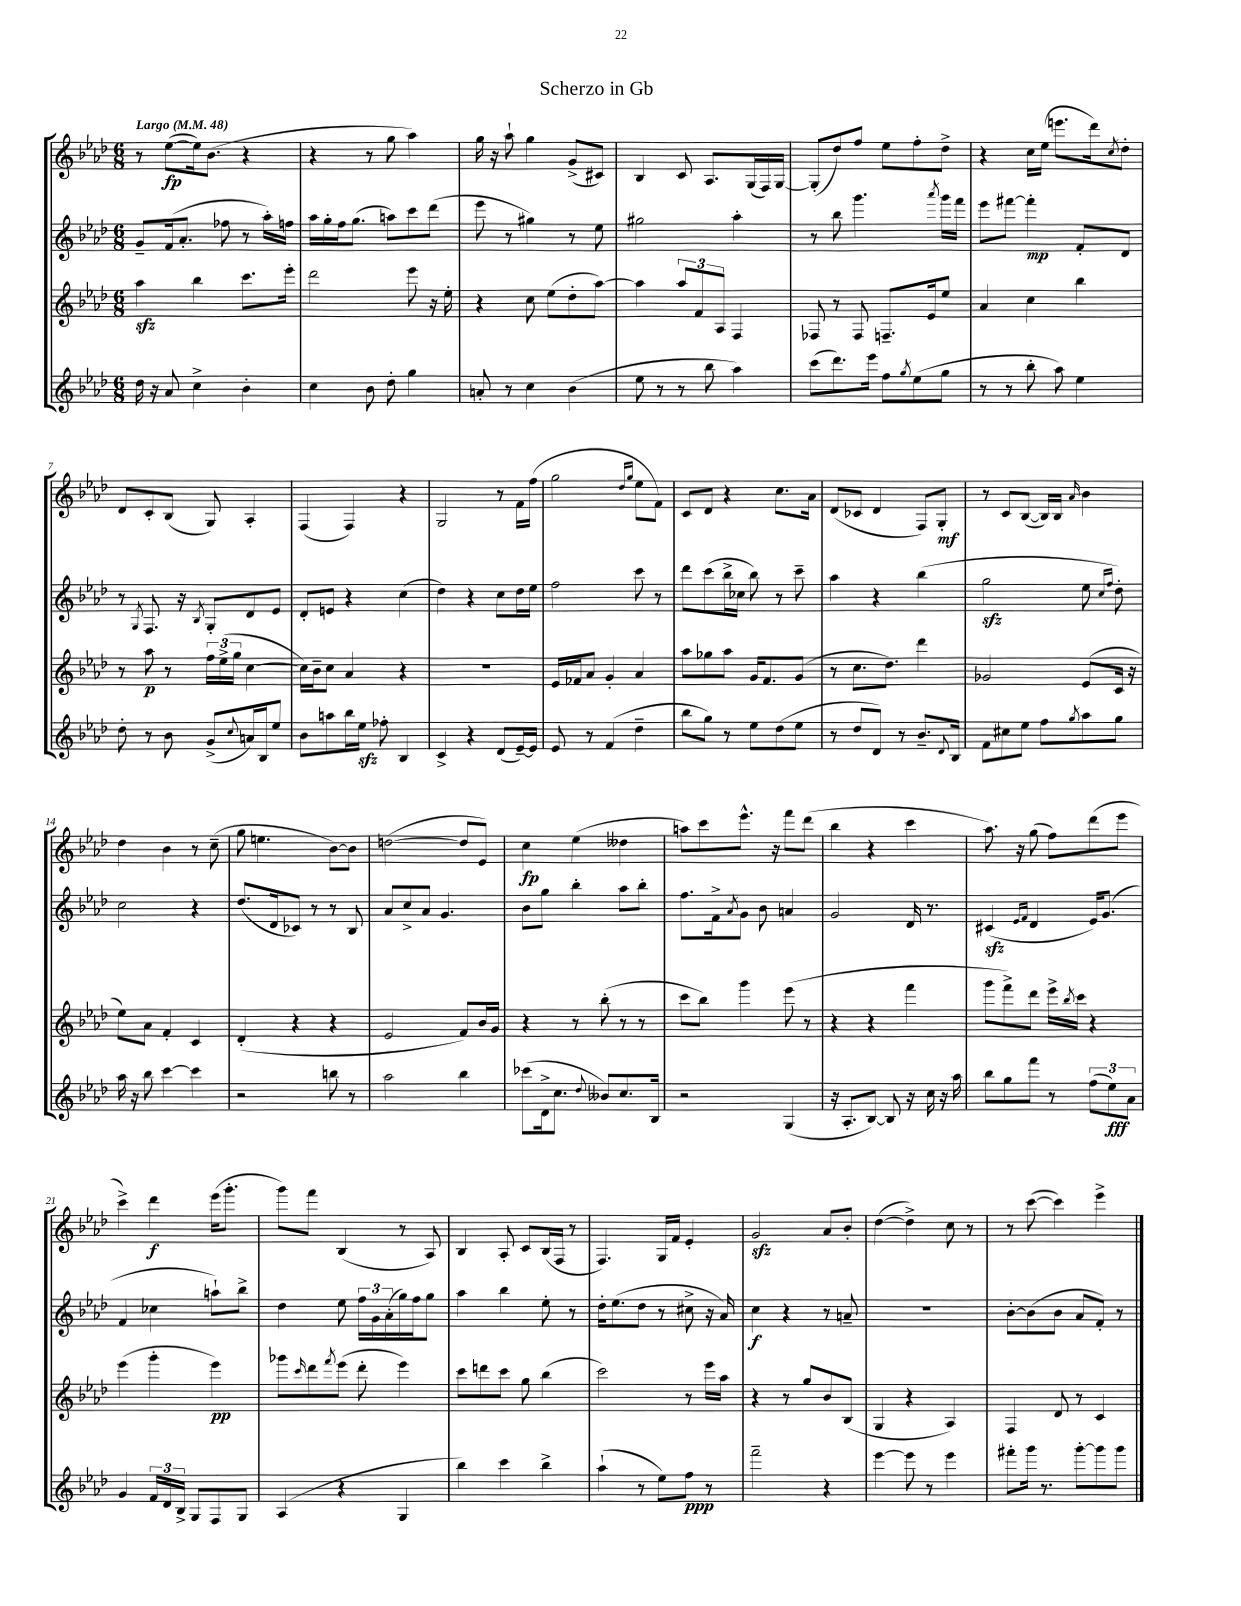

**kern	**kern	**kern	**kern
*staff4	*staff3	*staff2	*staff1
*clefG2	*clefG2	*clefG2	*clefG2
*k[b-e-a-d-]	*k[b-e-a-d-]	*k[b-e-a-d-]	*k[b-e-a-d-]
*M6/8	*M6/8	*M6/8	*M6/8
*MM48	*MM48	*MM48	*MM48
16dd-\	4aa-\	8g~/L	8r
16r	.	.	.
8a-/	.	(16f/k	([8ee-\L
.	.	8.a-'/J	.
4cc^\	4bb-\	.	16ee-\]k)
.	.	.	(8.b-\J
.	.	8ff-\	.
4b-'\	8.ccc\L	8r	4r
.	.	16aa-'\LL)	.
.	16eee-'\Jk	16ff\JJ	.
=	=	=	=
4cc\	2ddd-\	16aa-\LL	4r
.	.	16gg'\	.
.	.	16ff\J	.
.	.	(8.gg\J	.
8b-\	.	.	8r
8dd-'\	.	8aa\L)	8gg\
4gg\	8eee-\	8ccc\	4aa-\)
.	16r	(8ddd-\J	.
.	16ee-'\	.	.
=	=	=	=
8a'/	4r	8eee-\	16gg\
.	.	.	16r
8r	.	8r	8aa-`\
4cc\	8cc\	4gg#\)	4gg\
.	(8ee-\L	.	.
(4b-\	8dd-'\	8r	(8g^/L
.	[8aa-\J)	8ee-\	8c#/J)
=	=	=	=
8ee-\	4aa-\]	2gg#\	4B-/
8r	.	.	.
8r	12aa-/L	.	8c/
.	12f/	.	.
8bb-\	.	.	8.A-/L
.	12A-/J	.	.
4aa-\)	4F/	4aa-'\	.
.	.	.	(16G/L
.	.	.	16F/)
.	.	.	[16G/JJ
=	=	=	=
(8ccc\L	8F-/	8r	(8G'/]L
8.ddd-\)	8r	8bb-\	8dd-/)
.	8F-/	4.ggg\	8ff/J
16eee-\Jk	.	.	.
8ff\L	8.F~/L	.	8ee-\L
8qgg/	.	.	.
(8ee-\	.	.	8ff'\
.	16e-/k	.	.
.	.	8qaaa-/	.
8gg\J	8ee-/J	16ggg\LL	8dd-^\J
.	.	16fff\JJ	.
=	=	=	=
8r	4a-/	8eee-\L	4r
8r	.	[8fff#\J	.
8bb-'\	4cc\	4fff#'\]	16cc\LL
.	.	.	(16ee-\JJ
8aa-\)	.	.	8.eee\L
4ee-\	4bb-\	8f'/L	.
.	.	.	16ddd-\k)
.	.	.	8qcc/
.	.	8d-/J	8dd-'\J
=	=	=	=
8dd-'\	8r	8r	8d-/L
.	.	8qG/	.
8r	8aa-\	8.F/	8c'/
8b-\	8r	.	(8B-/J
.	.	16r	.
.	.	8qB-/	.
(8g^/L	24ff\LL	8G'/L	8G/)
.	(24ee-^\	.	.
.	24gg\JJ	.	.
8qqcc/	.	.	.
16a/L)	[4cc\	8d-/	4A-'/
16B-/J	.	.	.
8ee-/J	.	8e-/J	.
=	=	=	=
8b-\L	16cc\]LL)	8d-'/L	(4F/
.	16b-~\J	.	.
8aa\	8cc\J	8e/J	.
16bb-\L	4a-/	4r	4F/)
16ee-\JJ	.	.	.
8ff-'\	.	.	.
4B-/	4r	(4cc\	4r
=	=	=	=
4c^/	2.r	4dd-\)	2G/
4r	.	4r	.
(8d-/L	.	8cc\L	8r
[16e-~/L)	.	16dd-\L	16f\LL
16e-/]JJ	.	16ee-\JJ	(16ff\JJ
=	=	=	=
8e-/	16e-/LL	2ff\	2gg\
.	16f-/J	.	.
8r	8a-/J	.	.
(4f/	4g'/	.	.
.	.	.	16qqdd-/LL
.	.	.	16qqgg/JJ
4dd-~\	4a-/	8ccc\	8ee-\L
.	.	8r	8f\J)
=	=	=	=
8bb-\L	8aa-\L	8ddd-\L	8c/L
8gg\J)	8gg-\	(8ccc\	8d-/J
8r	8aa-\J	16bb-^\L	4r
.	.	16cc-\JJ	.
8ee-\L	16g/LK	8bb-\)	.
.	8.f/	.	.
(8dd-\	.	8r	8.cc\L
8ee-\J	(8g/J	8ccc~\	.
.	.	.	16a-\Jk
=	=	=	=
8r	8r	4aa-\	(8d-/L
8dd-/L	8.cc\L	.	8c-/J
8d-/J)	.	4r	4d-/
.	8.dd-\J)	.	.
8r	.	.	.
8.b-~/L	4ddd-\	(4bb-\	8F/L)
.	.	.	8G'/J
8qqd-/	.	.	.
16B-/Jk	.	.	.
=	=	=	=
8f\L	2g-/	2gg\	8r
8cc#\	.	.	8c/L
8ee-\J	.	.	([8B-/J
8ff\L	.	.	16B-/]LL)
.	.	.	16B-/JJ
8qgg/	.	.	16qqa-/
8aa-\	(8e-/L	8ee-\	4b-\
.	.	16qqcc/LL	.
.	.	16qqff/JJ	.
8gg\J	16c/Jk	8dd-'\)	.
.	16r	.	.
=	=	=	=
16aa-\	8ee-\L)	2cc\	4dd-\
16r	.	.	.
8bb-\	8a-\J	.	.
[4ccc\	4f'/	.	4b-\
4ccc\]	4c/	4r	8r
.	.	.	(8cc~\
=	=	=	=
2r	(4d-'/	(8.dd-/L	8gg\
.	.	.	4.ee\
.	.	16d-/k	.
.	4r	8c-/J)	.
.	.	8r	.
8bb\	4r	8r	[8b-\L)
8r	.	8B-/	8b-\]J
=	=	=	=
2aa-\	2e-/	8a-/L	([2dd\
.	.	8cc^/	.
.	.	8a-/J	.
.	.	4.g/	.
4bb-\	8f/L)	.	8dd/]L
.	16b-/L	.	8e-/J)
.	16g/JJ	.	.
=	=	=	=
(8ccc-\L	4r	8b-\L	4cc\
16d-^\k	.	8gg\J	.
8.cc\J	.	.	.
.	8r	4bb-'\	(4ee-\
8qqdd-/	.	.	.
8b--/L)	(8bb-'\	.	.
8.cc/	8r	8aa-\L	4dd--\
.	8r	8bb-'\J	.
16B-/Jk	.	.	.
=	=	=	=
2r	8ccc\L	8.ff\L	8aa\L)
.	8bb-\J)	.	8ccc\
.	.	16f^\k	.
.	.	8qa-/	.
.	4ggg\	8g\J	8.eee-^^\J
.	.	8b-\	.
.	.	.	16r
(4G/	(8eee-\	4a/	8fff\L
.	8r	.	(8ddd-\J
=	=	=	=
16r	4r	2g/	4bb-\
8.A-'/L	.	.	.
[8B-/J)	4r	.	4r
8B-/]	.	.	.
16r	4fff\	16d-/	4ccc\
16cc\	.	8.r	.
16r	.	.	.
16aa-\	.	.	.
=	=	=	=
8bb-\L	8ggg\L	(4c#/	8.aa-\)
8gg\	8fff^\)	.	.
.	.	.	16r
.	.	16qqe-/LL	.
.	.	16qqf/JJ	.
8fff\J	8ddd-\J	4d-/	(8gg\
8r	16eee-^\LL	.	8ff\L)
.	8qbb-/	.	.
.	16ccc\JJ	.	.
(12ff\L	4r	16e-/LK)	(8ddd-\
.	.	(8.g/J	.
12ee-\)	.	.	.
.	.	.	8eee-\J
12a-\J	.	.	.
=	=	=	=
4g/	(4eee-\	4f/	4ccc^\)
24f/LL	4ggg'\	4cc-\	4ddd-\
24d-/	.	.	.
24B-^/JJ	.	.	.
8G/L	.	.	.
8F/	4eee-\)	8aa`\L)	(16eee-\LK
.	.	.	8.ggg'\J
8G/J	.	8bb-^\J	.
=	=	=	=
(4A-/	8ggg-\L	4dd-\	8ggg\L)
.	16qqccc/	.	.
.	8ddd-\	.	8fff\J
.	8qfff/	.	.
4r	(8eee-\J	8ee-\	(4B-/
.	8ddd-'\	24ff\LL	.
.	.	24g\	.
.	.	(24a-'\	.
4G/	4eee-\)	16gg\)	8r
.	.	16ff\J	.
.	.	8gg\J	8A-/)
=	=	=	=
4bb-\)	8ccc\L	4aa-\	4B-/
.	8ddd\	.	.
4ccc\	8ccc\J	4bb-\	8A-'/
.	8gg\	.	8c/L
4bb-^\	(4bb-\	8ee-'\	(16B-/L
.	.	.	16F/JJ
.	.	8r	8r
=	=	=	=
(4aa-`\	2ccc\)	16dd-'\LK	4.F/)
.	.	(8.ee-\	.
8r	.	8dd-\J	.
8ee-\L)	.	8r	16G/LL
.	.	.	16f/JJ
8ff\J	8r	8cc#^\	4e-'/
8r	16eee-\LL	16r	.
.	16aa-\JJ	16a-/)	.
=	=	=	=
2fff~\	4r	4cc\	2g/
.	8r	4r	.
.	8gg/L	.	.
4r	8b-/	8r	8a-/L
.	(8B-/J	8a~/	8b-'/J
=	=	=	=
[4eee-\	4G/	2.r	([4dd-\
8eee-\]	4r	.	4dd-^\])
8r	.	.	.
4eee-\	4A-/)	.	8cc\
.	.	.	8r
=	=	=	=
8fff#'\L	4F/	[8b-'\L	8r
16ggg\Jk	.	(8b-\]	([8ccc\
8.r	.	.	.
.	8d-/	8b-\J	4ccc\])
[8ggg'\L	8r	8a-/L	.
8ggg\]	4c/	8f'/J)	4eee-^\
8ggg\J	.	8r	.
==	==	==	==
*-	*-	*-	*-
